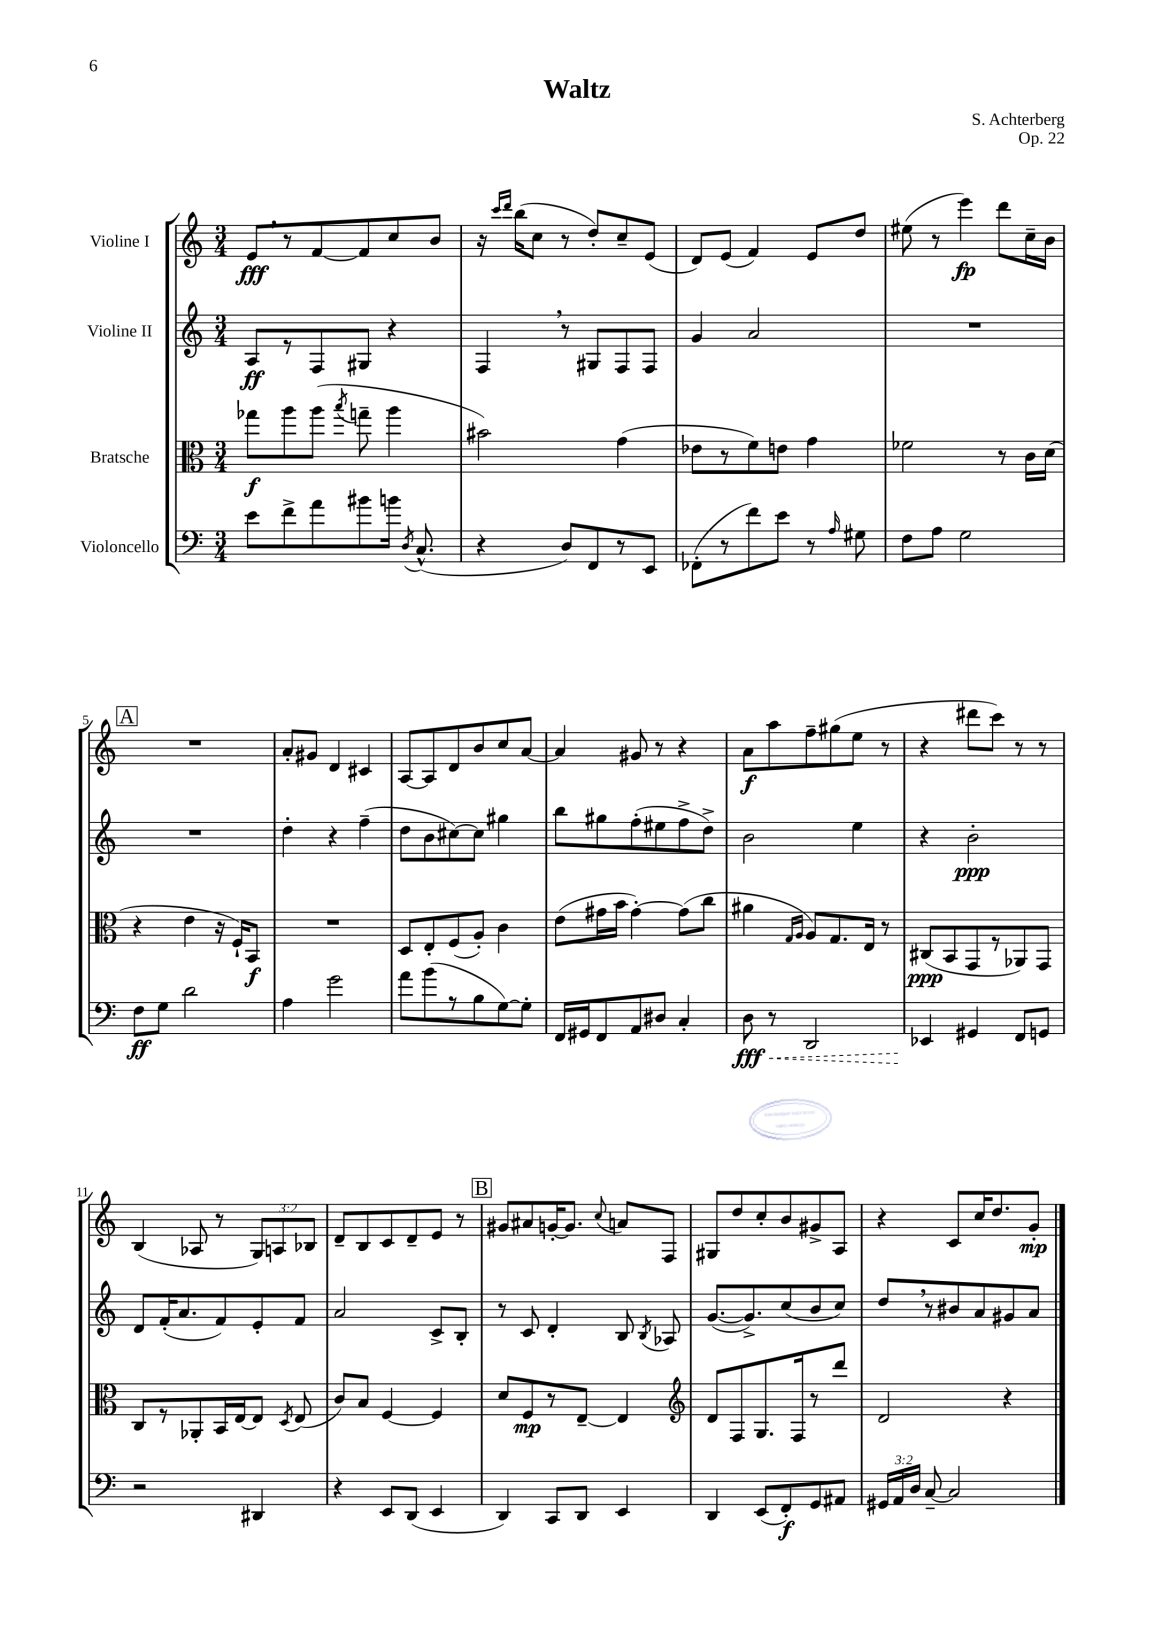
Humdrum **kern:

**kern	**kern	**kern	**kern
*staff4	*staff3	*staff2	*staff1
*clefF4	*clefC3	*clefG2	*clefG2
*k[]	*k[]	*k[]	*k[]
*M3/4	*M3/4	*M3/4	*M3/4
8e	8gg-	8A	8e
8f^	8aa	8r	8r
8a	(8aa	8F	[8f
.	8qbb	.	.
8b#	8gg~	8G#	8f]
16b	4aa	4r	8cc
8qD	.	.	.
(8.C^^	.	.	.
.	.	.	8b
=	=	=	=
4r	2b#)	4F	16r
.	.	.	16qqccc
.	.	.	16qqddd
.	.	.	(16bb
.	.	.	8cc
8D)	.	8r	8r
8FF	.	8G#	8dd')
8r	(4g	8F	8cc~
8EE	.	8F	(8e
=	=	=	=
(8FF-'	8e-	4g	8d)
8r	8r	.	(8e
8f)	8f)	2a	4f)
8e	8e	.	.
8r	4g	.	8e
16qqA	.	.	.
8G#	.	.	8dd
=	=	=	=
8F	2f-	2.r	(8ee#
8A	.	.	8r
2G	.	.	4eee)
.	8r	.	8ddd
.	16c	.	16cc~
.	(16d	.	16b
=	=	=	=
8F	4r	2.r	2.r
8G	.	.	.
2d	4e	.	.
.	16r	.	.
.	16F`)	.	.
.	8BB	.	.
=	=	=	=
4A	2.r	4dd'	8a'
.	.	.	8g#
2g	.	4r	4d
.	.	(4ff~	4c#
=	=	=	=
8a	8D	8dd	[8A
(8b	8E'	8b	8A]
8r	(8F	[8cc#)	8d
8B	8A')	8cc#]	8b
[8G)	4c	4gg#	8cc
8G']	.	.	[8a
=	=	=	=
16FF	(8e	8bb	4a]
16GG#	.	.	.
8FF	16g#	8gg#	.
.	16b	.	.
8AA	[4g#')	(8ff'	8g#
8D#	.	8ee#	8r
4C'	(8g#]	8ff^	4r
.	8cc	8dd^)	.
=	=	=	=
8D	4a#	2b	8a
8r	.	.	8aa
.	16qqG	.	.
.	16qqA	.	.
2DD	8A)	.	8ff~
.	8.G	.	(8gg#
.	.	4ee	8ee
.	16E	.	.
.	8r	.	8r
=	=	=	=
4EE-	(8C#	4r	4r
.	8BB	.	.
4GG#	8GG	2b'	8ddd#
.	8r	.	8ccc)
8FF	8AA-)	.	8r
8GG	8GG	.	8r
=	=	=	=
2r	8C	8d	(4B
.	8r	(16f'	.
.	.	8.a	.
.	8AA-'	.	8A-
.	16BB	8f)	8r
.	[16E	.	.
4DD#	8E]	8e'	12G)
.	.	.	12A
.	8qD	.	.
.	(8E	8f	.
.	.	.	12B-
=	=	=	=
4r	8c)	2a	8d~
.	8B	.	8B
8EE	[4F	.	8c
(8DD	.	.	8d~
4EE	4F]	8c^	8e
.	.	8B'	8r
=	=	=	=
4DD)	8d	8r	8g#
.	8F	8c	8a#
8CC	8r	4d'	[16g'
.	.	.	8.g]
8DD	[8E~	.	.
.	.	.	8qqcc
4EE	4E]	8B	8a
.	.	8qB	.
.	.	8A-	8F
=	=	=	=
*	*clefG2	*	*
4DD	8d	([8.g	8G#
.	8F	.	8dd
.	.	8.g^])	.
(8EE	8.G	.	8cc'
8FF')	.	(8cc	8b
.	16F	.	.
8GG	8r	8b	8g#^
8AA#	8ddd	8cc)	8A
=	=	=	=
24GG#	2d	8dd	4r
24AA	.	.	.
24D	.	.	.
[8C~	.	8r	.
2C]	.	8b#	8c
.	.	8a	16cc
.	.	.	8.dd
.	4r	8g#	.
.	.	8a	8g'
==	==	==	==
*-	*-	*-	*-
